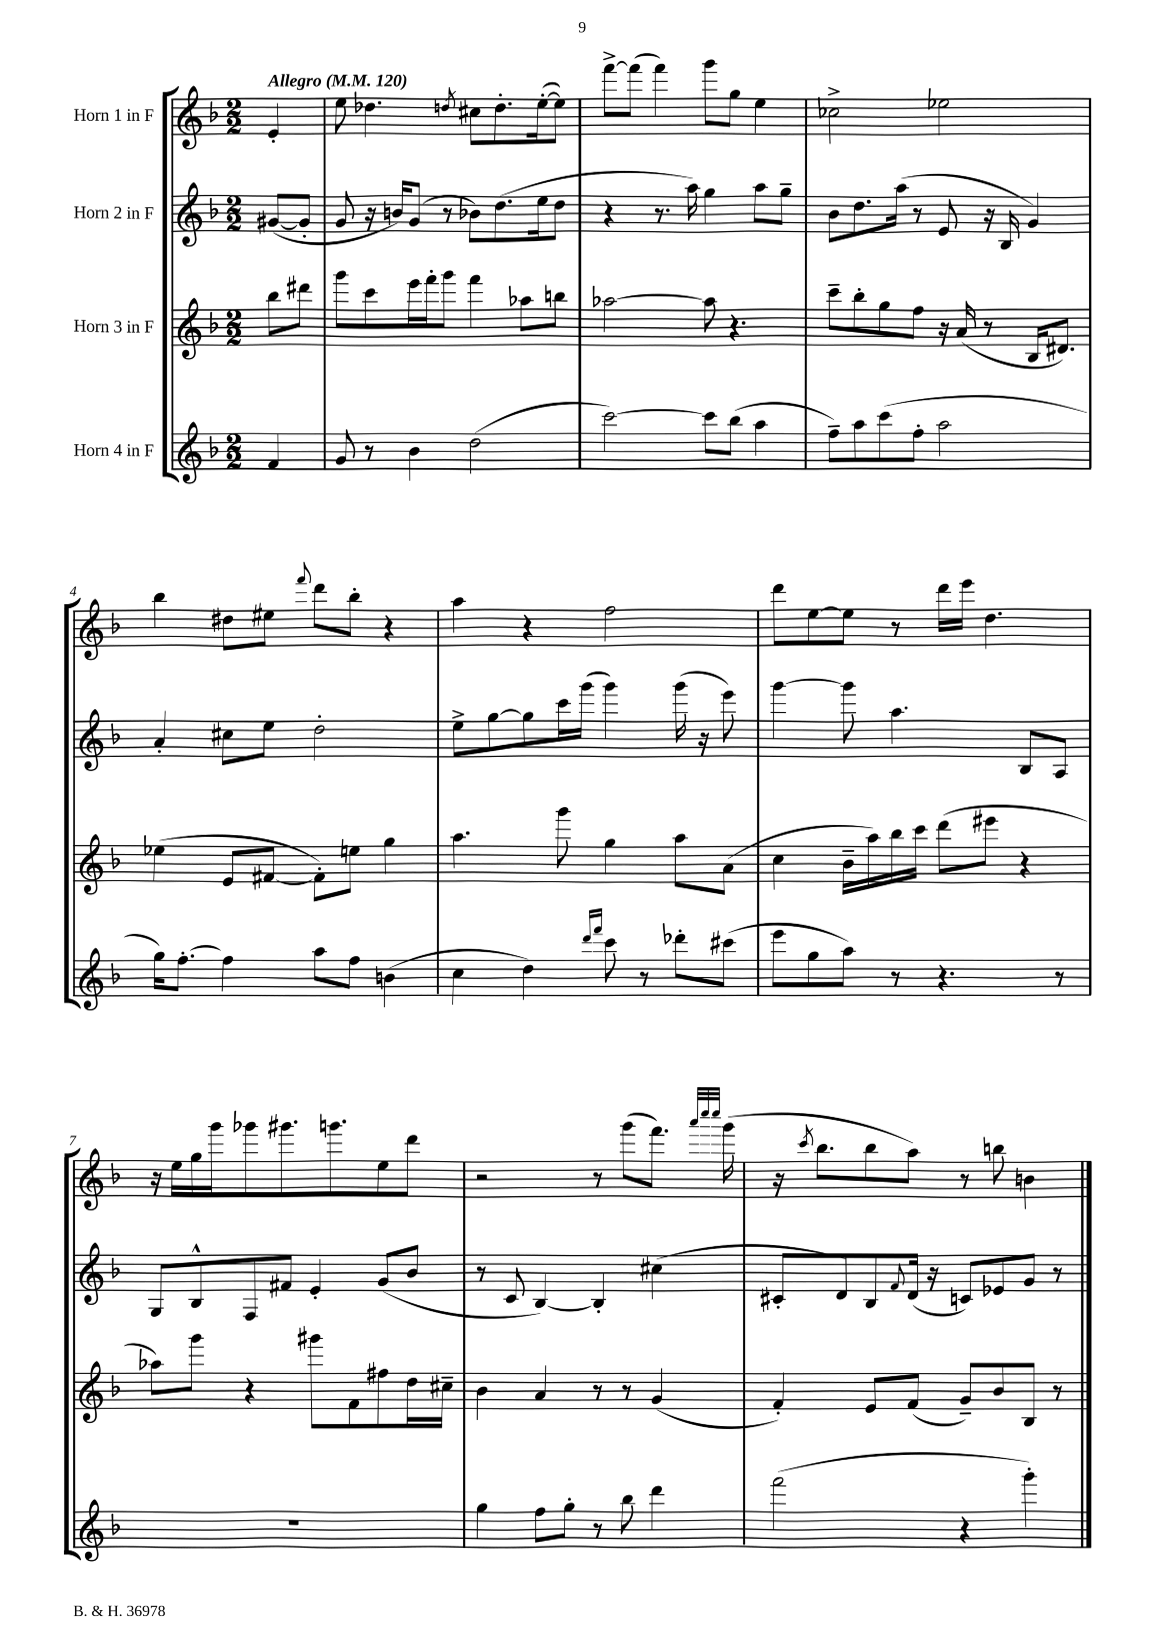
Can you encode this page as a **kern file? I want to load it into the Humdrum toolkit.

**kern	**kern	**kern	**kern
*staff4	*staff3	*staff2	*staff1
*clefG2	*clefG2	*clefG2	*clefG2
*k[b-]	*k[b-]	*k[b-]	*k[b-]
*M2/2	*M2/2	*M2/2	*M2/2
*MM120	*MM120	*MM120	*MM120
4f/	8bb-\L	([8g#/L	4e'/
.	8ddd#\J	8g#'/]J	.
=	=	=	=
8g/	8ggg\L	8g/	8ee\
8r	8ccc\	16r	4.dd-\
.	.	16b/LK)	.
4b-\	16eee\L	(8g/J	.
.	16fff'\J	.	.
.	8ggg\J	8r	.
.	.	.	8qdd/
(2dd\	4fff\	8b-\L)	8cc#\L
.	.	(8.dd\	8.dd'\
.	8aa-\L	.	.
.	.	16ee\k	([16ee'\k
.	8bb\J	8dd\J	8ee\]J)
=	=	=	=
[2ccc\)	[2aa-\	4r	[8fff^\L
.	.	.	(8fff\]J
.	.	8.r	4fff\)
.	.	16aa\)	.
8ccc\]L	8aa-\]	4gg\	8ggg\L
(8bb-\J	4.r	.	8gg\J
4aa\	.	8aa\L	4ee\
.	.	8gg~\J	.
=	=	=	=
8ff~\L)	8ccc~\L	8b-\L	2cc-^\
8aa\	8bb-'\	8.dd\	.
(8ccc\	8gg\	.	.
.	.	(16aa\Jk	.
8ff'\J	8ff\J	8r	.
2aa\	16r	8e/	2ee-\
.	(16a/	.	.
.	8r	16r	.
.	.	16B-/	.
.	16B-/LK	4g/)	.
.	8.d#/J)	.	.
=	=	=	=
16gg\LK)	(4ee-\	4a'/	4bb-\
[8.ff'\J	.	.	.
4ff\]	8e/L	8cc#\L	8dd#\L
.	[8f#/J	8ee\J	8ee#\J
.	.	.	8qqfff/
8aa\L	8f#'\]L)	2dd'\	8ddd\L
8ff\J	8ee\J	.	8bb-'\J
(4b\	4gg\	.	4r
=	=	=	=
4cc\	4.aa\	8ee^\L	4aa\
.	.	[8gg\	.
4dd\)	.	8gg\]	4r
.	8ggg\	16ccc\L	.
.	.	(16ggg\JJ	.
16qqddd/LL	.	.	.
16qqfff/JJ	.	.	.
8ccc\	4gg\	4ggg\)	2ff\
8r	.	.	.
8ddd-'\L	8aa\L	(16ggg\	.
.	.	16r	.
(8ccc#\J	(8a\J	8eee\)	.
=	=	=	=
8eee\L	4cc\	[4ggg\	8ddd\L
8gg\	.	.	[8ee\
8aa\J)	16b-~\LL	8ggg\]	8ee\]J
.	16aa\)	.	.
8r	16bb-\	4.aa\	8r
.	16ccc\JJ	.	.
4.r	(8ddd\L	.	16ddd\LL
.	.	.	16eee\JJ
.	8eee#\J	.	4.dd\
.	4r	8B-/L	.
8r	.	8A/J	.
=	=	=	=
1r	8aa-\L)	8G/L	16r
.	.	.	16ee\LL
.	8ggg\J	8B-^^/	16gg\
.	.	.	16ggg\J
.	4r	8F/	8ggg-\
.	.	8f#/J	8.ggg#\
.	8ggg#\L	4e'/	.
.	.	.	8.ggg\
.	8f\	.	.
.	8ff#\	(8g/L	8ee\
.	16dd\L	8b-/J	8ddd\J
.	16cc#~\JJ	.	.
=	=	=	=
4gg\	4b-\	8r	2r
.	.	8c/	.
8ff\L	4a/	[4B-/)	.
8gg'\J	.	.	.
8r	8r	4B-'/]	8r
8bb-\	8r	.	(8ggg\L
4ddd\	(4g/	(4cc#\	8.fff\J)
.	.	.	32qqaaa/LLL
.	.	.	32qqcccc/
.	.	.	32qqcccc/JJJ
.	.	.	(16ggg\
=	=	=	=
(2fff\	4f'/)	8c#'/L	16r
.	.	.	8qccc/
.	.	.	8.bb-\L
.	.	8d/)	.
.	8e/L	8B-/	8bb-\
.	.	8qqf/	.
.	(8f/J	(16d/Jk	8aa\J)
.	.	16r	.
4r	8g~/L)	8c/L)	8r
.	8b-/	8e-/	8bb\
4ggg'\)	8B-/J	8g/J	4b\
.	8r	8r	.
==	==	==	==
*-	*-	*-	*-
